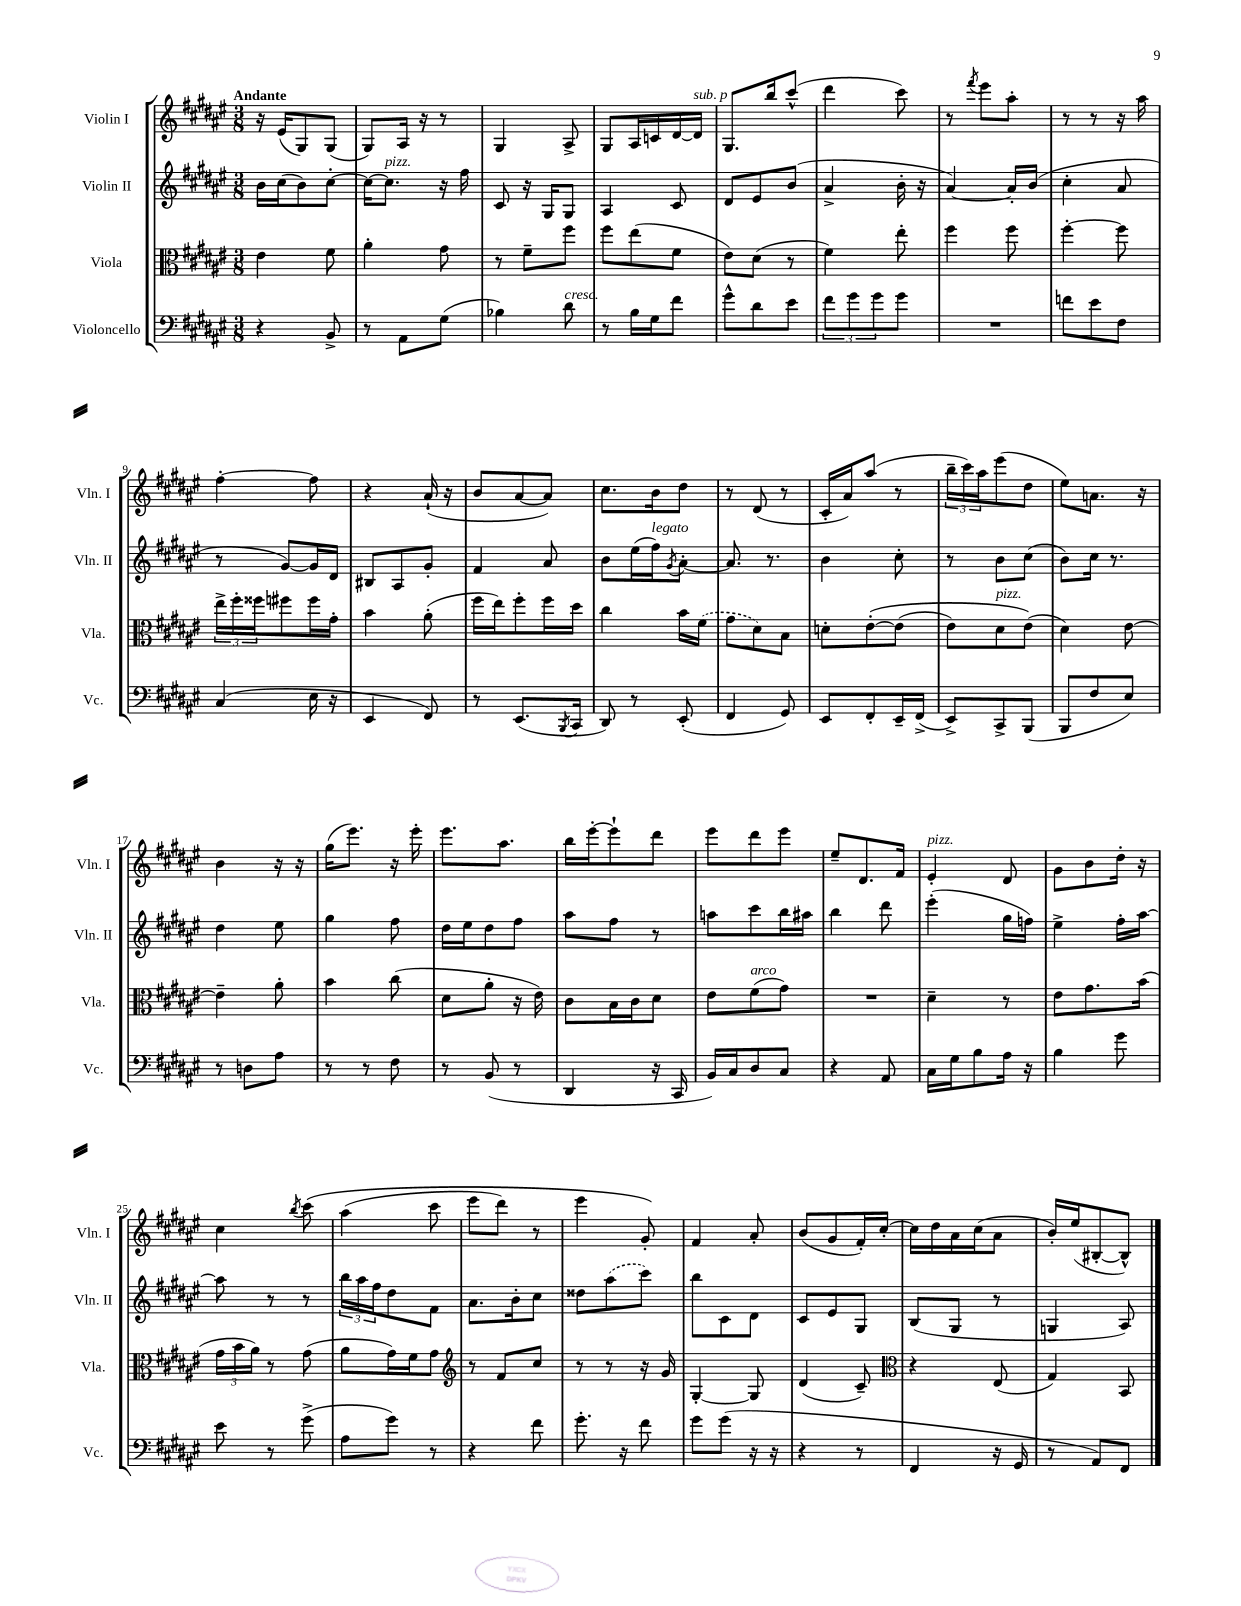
<<
\new StaffGroup <<
\new Staff = "s0" \with { instrumentName = "Violin I" shortInstrumentName = "Vln. I" } {
    \clef treble \key fis \major \numericTimeSignature \time 3/8 \tempo "Andante"
    r16 eis'16( gis8) gis8( |
    gis8) ais16 r16 r8 |
    gis4 ais8-> |
    gis8 ais16 c'16 dis'16~ dis'16^\markup { \italic "sub. p" } |
    gis8. b''16 cis'''8-^( |
    dis'''4 cis'''8) |
    r8 \acciaccatura { fis'''8 } eis'''8 ais''8-. |
    r8 r8 r16 ais''16 |
    fis''4~-. fis''8 |
    r4 ais'16-!( r16 |
    b'8 ais'8~ ais'8) |
    cis''8. b'16 dis''8 |
    r8 dis'8( r8 |
    cis'16-. ais'16) ais''8( r8 |
    \tuplet 3/2 { b''16-- cis'''16) ais''16 } eis'''8( dis''8 |
    eis''8) a'8. r16 |
    b'4 r16 r16 |
    gis''16( eis'''8.) r16 eis'''16-. |
    eis'''8. ais''8. |
    b''16 eis'''16~-. eis'''8-! dis'''8 |
    eis'''8 dis'''8 eis'''8 |
    eis''8-- dis'8. fis'16 |
    eis'4-.^\markup { \italic "pizz." } dis'8 |
    gis'8 b'8 dis''16-. r16 |
    cis''4 \acciaccatura { b''8 } cis'''8\( |
    ais''4( cis'''8 |
    eis'''8 dis'''8) r8 |
    eis'''4 gis'8-.\) |
    fis'4 ais'8-. |
    b'8( gis'8 fis'16-.) cis''16~-. |
    cis''16 dis''16 ais'16 cis''16( ais'8 |
    b'16-.) eis''16( bis8~-. bis8-^) \bar "|." |
}
\new Staff = "s1" \with { instrumentName = "Violin II" shortInstrumentName = "Vln. II" } {
    \clef treble \key fis \major \numericTimeSignature \time 3/8
    b'16 cis''16( b'8) cis''8~-. |
    cis''16~ cis''8.^\markup { \italic "pizz." } r16 fis''16 |
    cis'8 r16 gis16 gis8 |
    ais4 cis'8 |
    dis'8 eis'8 b'8( |
    ais'4-> b'16-. r16 |
    ais'4~) ais'16-. b'16( |
    cis''4-. ais'8 |
    r8 gis'8~) gis'16 dis'16 |
    bis8 ais8 gis'8-. |
    fis'4 ais'8 |
    b'8 eis''16( fis''16^\markup { \italic "legato" }) \acciaccatura { gis'8 } ais'8~-. |
    ais'8. r8. |
    b'4 cis''8-. |
    r8 b'8 cis''8( |
    b'8) cis''16 r8. |
    dis''4 eis''8 |
    gis''4 fis''8 |
    dis''16 eis''16 dis''8 fis''8 |
    ais''8 fis''8 r8 |
    a''8 cis'''8 b''16 ais''16 |
    b''4 dis'''8 |
    eis'''4-.( gis''16 f''16) |
    eis''4-> fis''16-. ais''16~ |
    ais''8 r8 r8 |
    \tuplet 3/2 { b''16 ais''16 fis''16 } dis''8 fis'8 |
    ais'8. b'16-. cis''8 |
    disis''8 \once \slurDashed ais''8( cis'''8) |
    b''8 cis'8 dis'8 |
    cis'8 eis'8 gis8 |
    b8( gis8 r8 |
    g4 ais8) \bar "|." |
}
\new Staff = "s2" \with { instrumentName = "Viola" shortInstrumentName = "Vla." } {
    \clef alto \key fis \major \numericTimeSignature \time 3/8
    eis'4 fis'8 |
    ais'4-. gis'8 |
    r8 fis'8-- fis''8 |
    fis''8 eis''8( fis'8 |
    eis'8) dis'8( r8 |
    fis'4) eis''8-. |
    fis''4 fis''8 |
    fis''4~-. fis''8 |
    \tuplet 3/2 { eis''16-> fis''16-. fisis''16 } fis''8 fis''16 gis'16-. |
    b'4 ais'8-.( |
    fis''16 eis''16) fis''8-. fis''16 dis''16 |
    cis''4 b'16 \once \slurDashed fis'16( |
    gis'8 dis'8) b8 |
    d'8-. eis'8~-.\( eis'8( |
    eis'8) dis'8^\markup { \italic "pizz." } eis'8(\) |
    dis'4) eis'8~ |
    eis'4-- ais'8-. |
    b'4 cis''8( |
    dis'8 ais'8-. r16 eis'16) |
    cis'8 b16 cis'16 dis'8 |
    eis'8 fis'8^\markup { \italic "arco" }( gis'8) |
    R4. |
    dis'4-- r8 |
    eis'8 gis'8. b'16( |
    \tuplet 3/2 { gis'16 b'16 ais'16) } r8 gis'8( |
    ais'8 gis'16) fis'16 gis'8 |
    \clef treble r8 fis'8 cis''8 |
    r8 r8 r16 gis'16 |
    gis4~-. gis8 |
    dis'4( cis'8--) |
    \clef alto r4 eis8( |
    gis4) b,8 \bar "|." |
}
\new Staff = "s3" \with { instrumentName = "Violoncello" shortInstrumentName = "Vc." } {
    \clef bass \key fis \major \numericTimeSignature \time 3/8
    r4 b,8-> |
    r8 ais,8 gis8( |
    bes4) dis'8^\markup { \italic "cresc." } |
    r8 b16 gis16 fis'8 |
    gis'8-^ dis'8 eis'8 |
    \tuplet 3/2 { fis'8 gis'8 gis'8 } gis'8 |
    R4. |
    f'8 eis'8 fis8 |
    cis4( eis16 r16 |
    eis,4 fis,8) |
    r8 eis,8.( \acciaccatura { b,,8 } cis,16 |
    dis,8) r8 eis,8-.( |
    fis,4 gis,8) |
    eis,8 fis,8-. eis,16-- fis,16->( |
    eis,8->) cis,8-> b,,8( |
    b,,8 fis8 eis8) |
    r8 d8 ais8 |
    r8 r8 fis8 |
    r8 b,8( r8 |
    dis,4 r16 cis,16 |
    b,16) cis16 dis8 cis8 |
    r4 ais,8 |
    cis16 gis16 b8 ais16 r16 |
    b4 gis'8 |
    eis'8 r8 gis'8->( |
    ais8 gis'8) r8 |
    r4 fis'8 |
    gis'8.-. r16 fis'8 |
    gis'8 gis'8( r16 r16 |
    r4 r8 |
    fis,4 r16 gis,16 |
    r8 ais,8) fis,8 \bar "|." |
}
>>
>>
